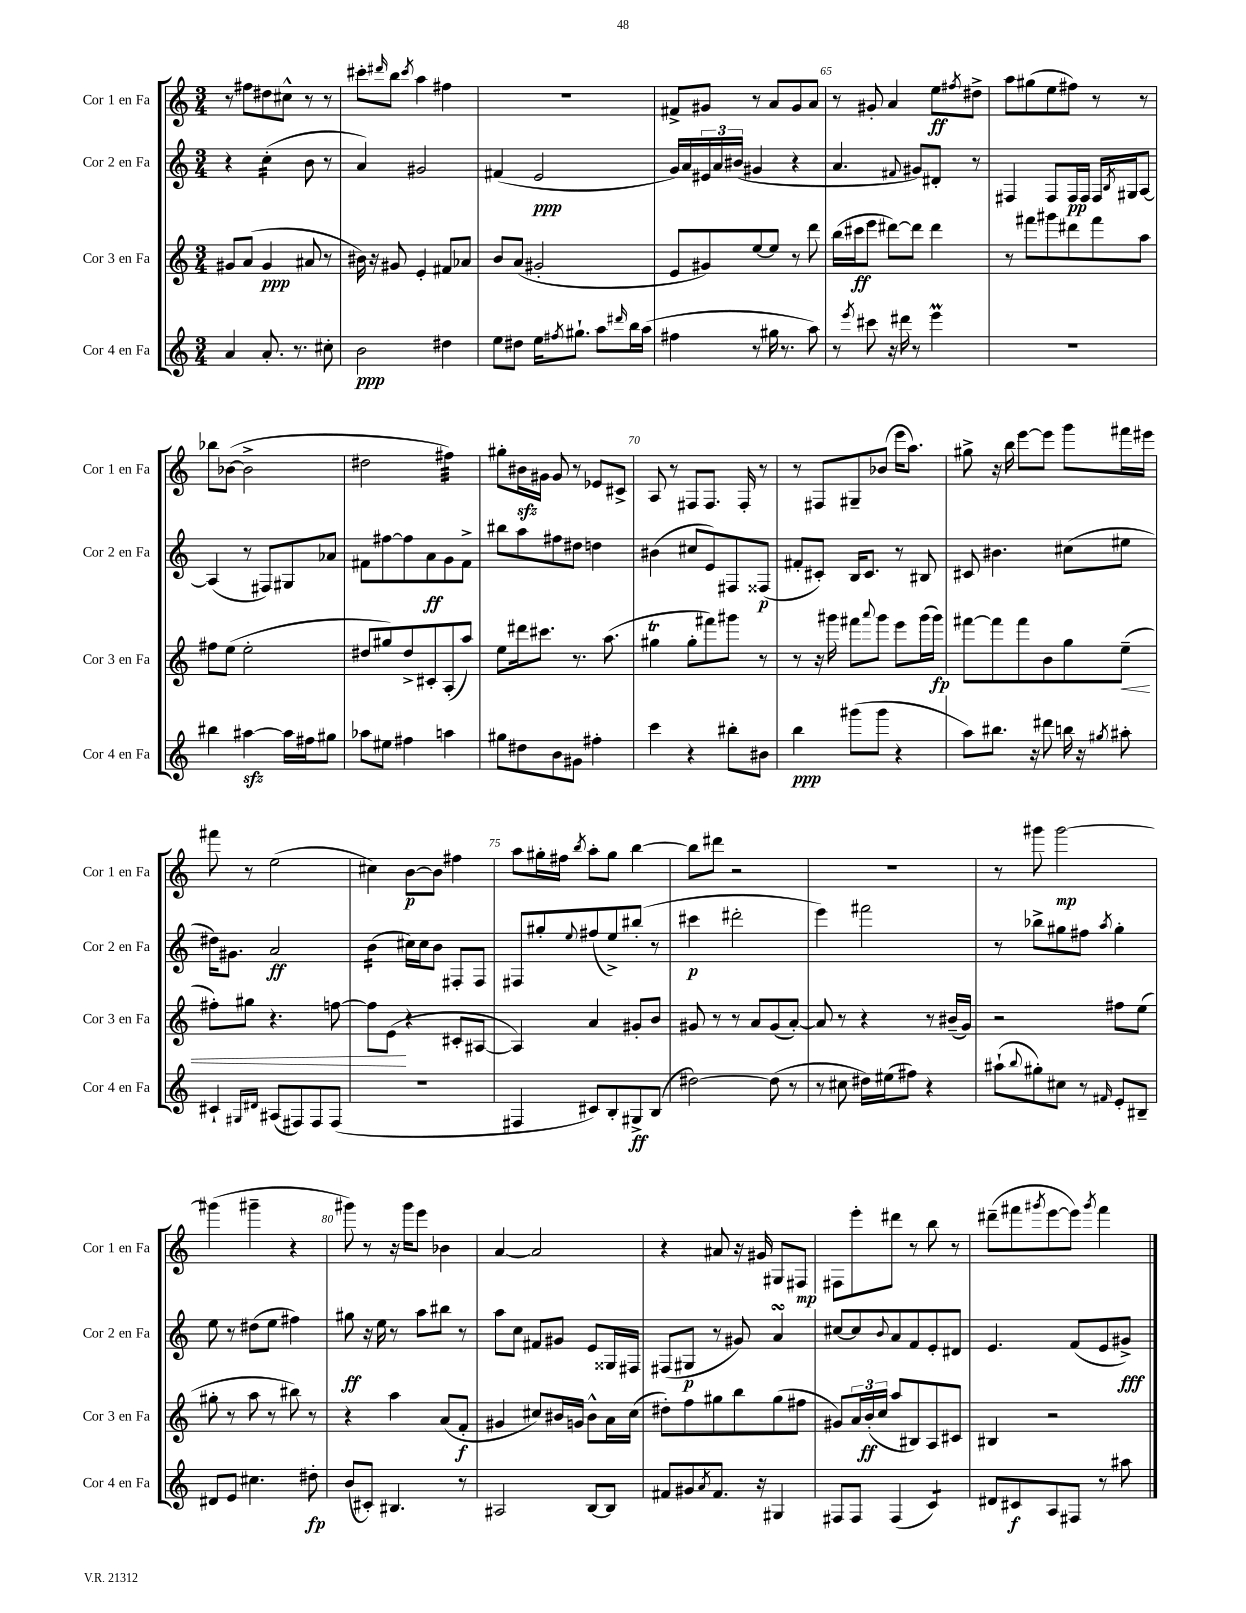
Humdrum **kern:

**kern	**kern	**kern	**kern
*staff4	*staff3	*staff2	*staff1
*clefG2	*clefG2	*clefG2	*clefG2
*k[]	*k[]	*k[]	*k[]
*M3/4	*M3/4	*M3/4	*M3/4
4a	8g#	4r	8r
.	(8a	.	8ff#
8.a'	4g#	(4cc'	8dd#
.	.	.	8cc#^^
8.r	.	.	.
.	8a#	8b	8r
8cc#'	8r	8r	8r
=	=	=	=
2b	16b#)	4a)	8ccc#'
.	16r	.	.
.	.	.	16qqddd#
.	8g#	.	8bb
.	.	.	8qccc#
.	4e'	2g#	4aa
4dd#	8f#	.	4ff#
.	8a-	.	.
=	=	=	=
8ee	8b	(4f#	2.r
8dd#	(8a	.	.
16ee	2g#'	2e	.
8qff#	.	.	.
8.gg#`	.	.	.
8aa	.	.	.
16qqddd#	.	.	.
16bb	.	.	.
(16aa	.	.	.
=	=	=	=
4ff#	8e	16g)	8f#^
.	.	16a	.
.	8g#)	24e#	8g#
.	.	24a	.
.	.	(24b#	.
8r	[8ee	4g#	8r
16gg#	8ee]	.	8a
8.r	.	.	.
.	8r	4r	8g#
8aa)	8ddd	.	8a
=	=	=	=
8r	(16bb	4.a	8r
.	16ccc#	.	.
8qeee	.	.	.
8ccc#	8eee	.	8g#'
16r	[8ddd#)	.	4a
16ddd#	.	.	.
.	.	8qqf#	.
8r	8ddd#]	8g#)	.
4eee	4ddd#	8d#'	8ee
.	.	.	8qff#
.	.	8r	8dd#^
=	=	=	=
2.r	8r	4F#	8aa
.	8fff#	.	(8gg#
.	8ggg#	8F#	8ee
.	8ddd#	16F#	8ff#)
.	.	16F#	.
.	8fff#	16F#	8r
.	.	8qB	.
.	.	16G#	.
.	8aa	[8A	8r
=	=	=	=
4bb#	8ff#	(4A]	8bb-
.	(8ee	.	([8b-
[4aa#	2ee'	8r	2b-^]
.	.	8F#)	.
16aa#]	.	8G#	.
16ff#	.	.	.
8gg#	.	8a-	.
=	=	=	=
8aa-	8dd#	8f#	2dd#
8ee#	8gg#)	[8ff#	.
4ff#	8dd#^	8ff#]	.
.	8c#'	8a	.
4aa	(8A'	8g	4ff#)
.	8aa)	8f#^	.
=	=	=	=
8gg#	8ee	8bb#	8gg#'
8dd#	16ddd#	8aa	16b#
.	8.ccc#	.	16g#
8b	.	8ff#	8g#
8g#	8.r	8dd#	8r
4ff#'	.	4dd	8e-
.	(8.aa	.	.
.	.	.	8c#^
=	=	=	=
4ccc	4gg#	(4b#	8A
.	.	.	8r
4r	8gg#'	8cc#	8F#
.	8fff#)	8e)	8.F#
8bb#'	8ggg#	8F#	.
.	.	.	16F#'
8b#	8r	(8F##	8r
=	=	=	=
4bb	8r	8f#'	8r
.	16r	8c#')	8F#
.	16ggg#	.	.
(8ggg#	8fff#	16B	8G#~
.	.	8.c#	.
.	8qqaaa	.	.
8ggg#	8ggg#	.	(8b-
4r	8eee	8r	16eee
.	.	.	8.aa)
.	(16ggg#	8B#	.
.	16ggg#)	.	.
=	=	=	=
8aa)	[8fff#	8c#	8gg#^
8.bb#	8fff#]	4.b#	16r
.	.	.	16bb
.	8fff#	.	[8eee
16r	.	.	.
8ddd#	8b	.	8eee]
16bb	8gg	(8cc#	8ggg
16r	.	.	.
8qgg#	.	.	.
8aa#'	(8ee~	8ee#	16fff#
.	.	.	16eee#
=	=	=	=
4c#`	8ff#')	16dd#)	8fff#
.	.	8.g#	.
.	8gg#	.	8r
16qqG#	.	.	.
16qqd#	.	.	.
(8A#	4.r	2a	(2ee
8F#)	.	.	.
8F#	.	.	.
(8F#	[8ff	.	.
=	=	=	=
2.r	8ff]	(4b	4cc#)
.	(8e	.	.
.	4r	16cc#)	[8b
.	.	16cc#	.
.	.	8b	8b]
.	8c#'	8F#'	4ff#
.	[8A#	8F#	.
=	=	=	=
4F#	4A#])	8F#	8aa
.	.	8gg#'	16gg#'
.	.	.	16ff#
.	.	8qqee	8qbb
8c#)	4a	(8ff#	8aa'
8B'	.	8ee^)	8gg#
8G#^	8g#'	(8bb#'	[4bb
(8B	8b	8r	.
=	=	=	=
[2dd#)	8g#	4ccc#	8bb]
.	8r	.	8ddd#
.	8r	2ddd#'	2r
.	8a	.	.
(8dd#]	(8g#	.	.
8r	[8a')	.	.
=	=	=	=
8r	8a]	4eee)	2.r
8cc#	8r	.	.
16dd#)	4r	2fff#	.
(16ee#	.	.	.
8ff#)	.	.	.
4r	8r	.	.
.	(16b#~	.	.
.	16g)	.	.
=	=	=	=
(8aa#`	2r	8r	8r
8qqbb	.	.	.
8gg#')	.	8bb-^	8ggg#
8cc#	.	8gg#	[2ggg#
8r	.	8ff#	.
16qqf#	.	8qaa	.
8e'	8ff#	4gg#'	.
8B#~	(8ee	.	.
=	=	=	=
8d#	8gg#'	8ee	(4ggg#]
8e	8r	8r	.
4.cc#	8aa	(8dd#	4ggg#~
.	8r	8ee	.
.	8bb#)	4ff#)	4r
8dd#'	8r	.	.
=	=	=	=
(8b	4r	8gg#	8ggg#)
8c#')	.	16r	8r
.	.	16ee	.
4.B#	4aa	8r	16r
.	.	.	16ggg#
.	.	8aa	8eee
.	(8a	8bb#	4b-
8r	8f'	8r	.
=	=	=	=
2A#	4g#	8aa	[4a
.	.	8cc	.
.	8cc#)	8f#	2a]
.	16b#	8g#	.
.	16g	.	.
[8B	8b#^^	8e	.
8B]	16a	16G##	.
.	(16cc#	16F#	.
=	=	=	=
8f#	8dd#')	(8F#	4r
8g#	8ff	8G#	.
8qa	.	.	.
8.f#	8gg#	8r	8a#
.	8bb	8g#)	16r
16r	.	.	16g#
4G#	(8gg#	4a	8G#
.	8ff#	.	8F#
=	=	=	=
8F#	8g#)	[8cc#	8F#
8F#	24a	8cc#]	8eee'
.	(24b'	.	.
.	24cc	.	.
.	.	8qqb	.
(4F#	8aa	8a	8ddd#
.	8B#)	8f	8r
4c)	8A	8e'	8bb
.	8c#	8d#	8r
=	=	=	=
8d#	4B#	4.e	(8ddd#~
8c#	.	.	8fff#
.	.	.	8qggg#
8A	2r	.	[8eee
8F#	.	(8f	8eee])
.	.	.	8qggg#
8r	.	8e	4fff#
8aa#	.	8g#^)	.
==	==	==	==
*-	*-	*-	*-
